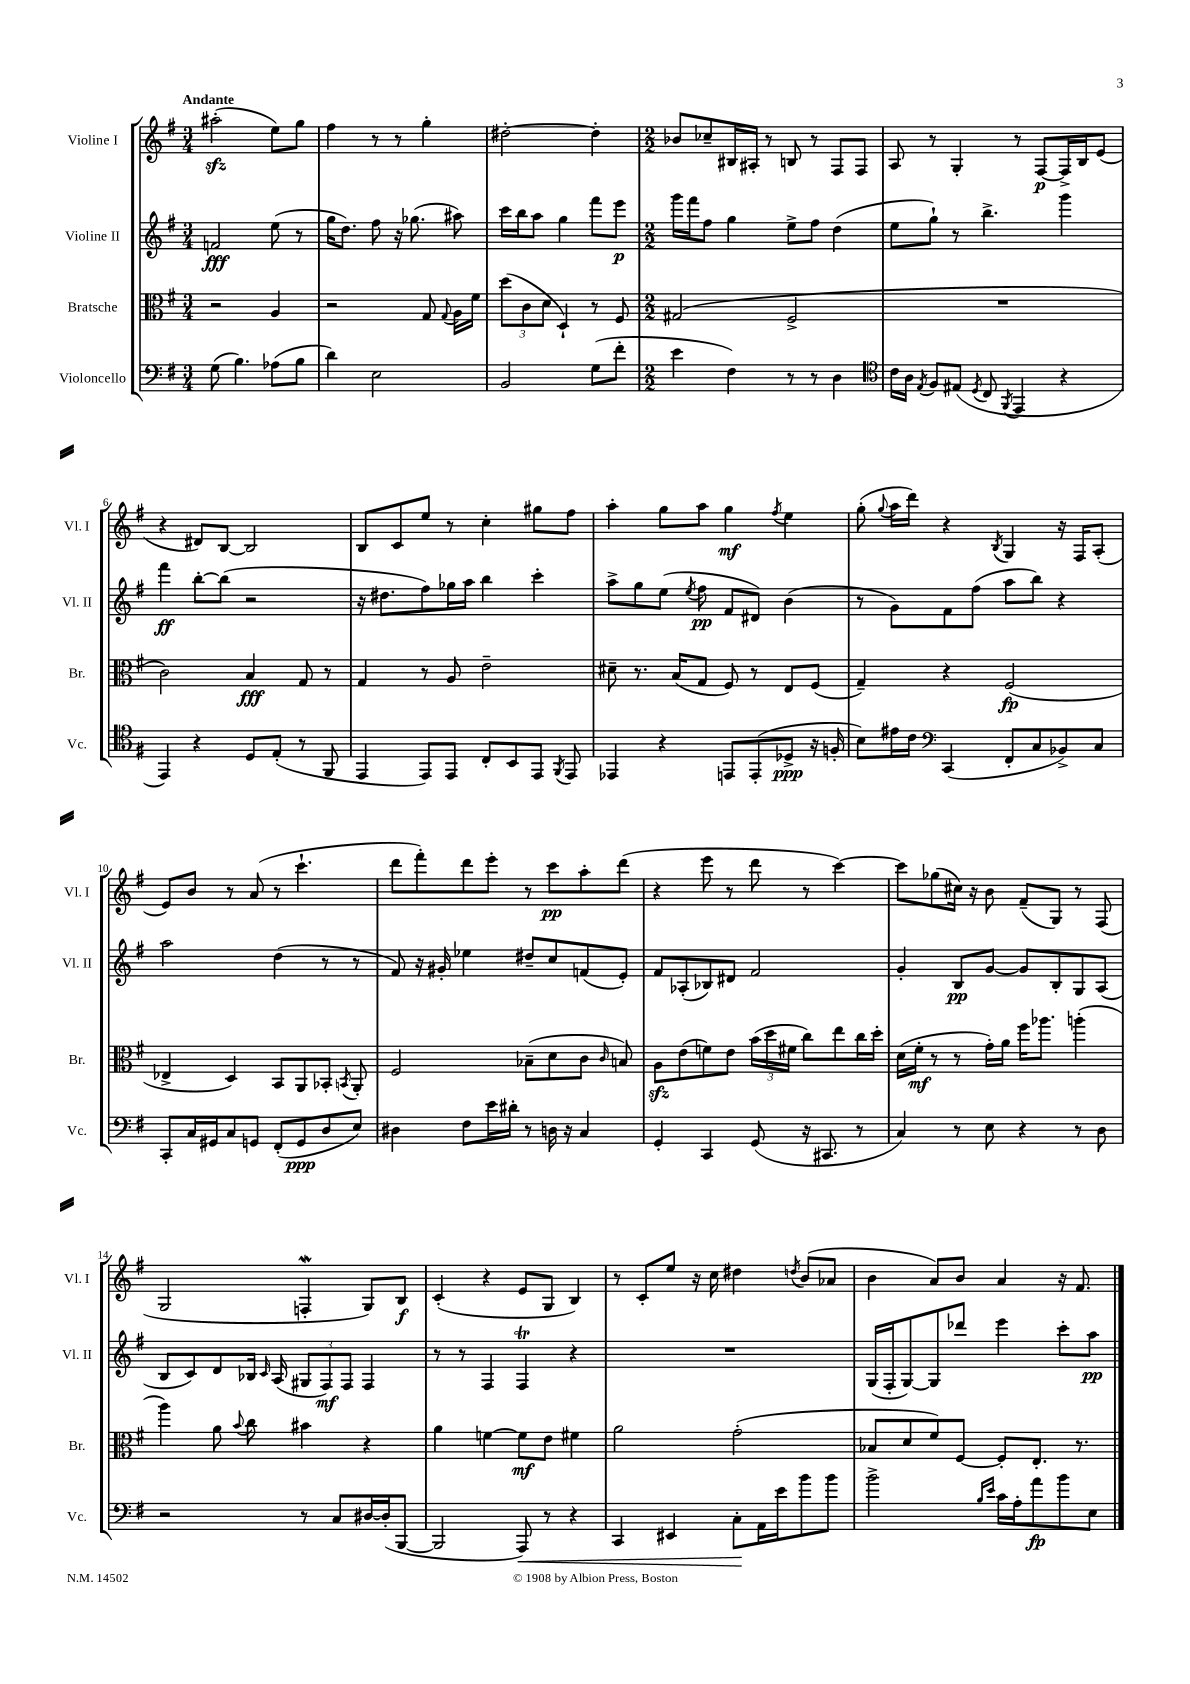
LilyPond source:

<<
\new StaffGroup <<
\new Staff = "s0" \with { instrumentName = "Violine I" shortInstrumentName = "Vl. I" } {
    \clef treble \key g \major \numericTimeSignature \time 3/4 \tempo "Andante"
    \autoBeamOff ais''2-.\sfz( e''8[) g''8] |
    fis''4 r8 r8 g''4-. |
    dis''2~-. dis''4-. |
    \numericTimeSignature \time 2/2 bes'8[ ces''8-- bis16 ais16]-. r8 b8 r8 fis8[ fis8] |
    a8 r8 g4-. r8 fis8[~\p fis16-> b16 e'8]( |
    r4 dis'8[) b8]~ b2 |
    b8[ c'8 e''8] r8 c''4-. gis''8[ fis''8] |
    a''4-. g''8[ a''8] g''4\mf \acciaccatura { fis''8 } e''4 |
    g''8-.( \appoggiatura { g''8 } a''16[ d'''16]) r4 \acciaccatura { b8 } g4 r16 fis16[ a8]-.( |
    e'8[) b'8] r8 a'8( r8 c'''4.-! |
    d'''8[ fis'''8-.) d'''8 e'''8]-. r8 c'''8[\pp a''8-. d'''8]( |
    r4 e'''8 r8 d'''8 r8 c'''4~) |
    c'''8[ ges''8( cis''16]) r16 b'8 fis'8[--( g8]) r8 fis8( |
    g2 f4-.\mordent g8[) b8]\f |
    c'4-.( r4 e'8[ g8] b4) |
    r8 c'8[-. e''8] r16 c''16 dis''4 \acciaccatura { d''8 } b'8[( aes'8] |
    b'4 a'8[) b'8] a'4 r16 fis'8. \bar "|." |
}
\new Staff = "s1" \with { instrumentName = "Violine II" shortInstrumentName = "Vl. II" } {
    \clef treble \key g \major \numericTimeSignature \time 3/4
    \autoBeamOff f'2\fff e''8( r8 |
    g''16[ d''8.]) fis''8 r16 ges''8.( ais''8) |
    c'''16[ b''16 a''8] g''4 fis'''8[ e'''8]\p |
    \numericTimeSignature \time 2/2 g'''16[ fis'''16 fis''8] g''4 e''8[-> fis''8] d''4( |
    e''8[ g''8]-!) r8 b''4.-> g'''4 |
    fis'''4\ff b''8[~-. b''8]( r2 |
    r16 dis''8.[ fis''8) ges''16 a''16] b''4 c'''4-. |
    a''8[-> g''8 e''8]( \acciaccatura { e''8 } fis''8\pp fis'8[ dis'8]) b'4( |
    r8 g'8[) fis'8 fis''8]( a''8[ b''8]) r4 |
    a''2 d''4( r8 r8 |
    fis'8) r16 gis'16-. ees''4 dis''8[-- c''8 f'8( e'8]-.) |
    fis'8[ aes8-.( bes8) dis'8] fis'2 |
    g'4-. b8[\pp g'8]~ g'8[ b8-. g8 a8]( |
    b8[ c'8) d'8 bes16] \grace { c'16 } a16( \tuplet 3/2 { gis8[ fis8\mf) fis8] } fis4 |
    r8 r8 fis4 fis4\trill r4 |
    R1 |
    g16[( fis16-. g8~) g8 des'''8] e'''4 c'''8[-. a''8]\pp \bar "|." |
}
\new Staff = "s2" \with { instrumentName = "Bratsche" shortInstrumentName = "Br." } {
    \clef alto \key g \major \numericTimeSignature \time 3/4
    \autoBeamOff r2 a4 |
    r2 g8 \appoggiatura { g8 } a16[ fis'16] |
    \tuplet 3/2 { d''8[( c'8 d'8] } d4-!) r8 fis8 |
    \numericTimeSignature \time 2/2 gis2( fis2-> |
    R1 |
    c'2) b4\fff g8 r8 |
    g4 r8 a8 e'2-- |
    dis'8-- r8. b16[( g8] fis8) r8 e8[ fis8]( |
    g4--) r4 fis2\fp( |
    ees4-> d4) b,8[ a,8 bes,8]-. \acciaccatura { b,8 } a,8-. |
    fis2 bes8[--( d'8 c'8] \grace { c'16 } b8) |
    a8[\sfz e'8( f'8) e'8] \tuplet 3/2 { b'16[( d''16 fis'16] } c''8[) e''8 c''16 d''16]-. |
    d'16[( fis'16]-.\mf r8 r8 g'16[-.) a'16] fis''16[ aes''8.] a''4-.( |
    a''4) a'8 \appoggiatura { b'8 } c''8 bis'4 r4 |
    a'4 f'4~ f'8[\mf e'8] fis'4 |
    a'2 g'2-.( |
    bes8[ d'8 fis'8) fis8]~ fis8[-. e8.]-. r8. \bar "|." |
}
\new Staff = "s3" \with { instrumentName = "Violoncello" shortInstrumentName = "Vc." } {
    \clef bass \key g \major \numericTimeSignature \time 3/4
    \autoBeamOff g8( b4.) aes8[( b8] |
    d'4) e2 |
    b,2 g8[( fis'8]-. |
    \numericTimeSignature \time 2/2 e'4 fis4) r8 r8 d4 |
    \clef tenor c'16[ a16] \acciaccatura { e8 } fis8[ eis8]( \acciaccatura { d8 } c8 \acciaccatura { fis,8 } e,4 r4 |
    e,4) r4 d8[ e8]-.( r8 fis,8 |
    e,4 e,8[) e,8] c8[-. b,8 e,8] \acciaccatura { fis,8 } e,8 |
    ees,4 r4 e,8[ e,8-.( des8]->\ppp r16 f16-. |
    b8[) eis'16 c'16] \clef bass c,4( fis,8[-. c8 bes,8->) c8] |
    c,8[-. c16 gis,16 c8 g,8] fis,8[-.( g,8\ppp d8 e8]) |
    dis4 fis8[ e'16 dis'16]-. r8 d16 r16 c4 |
    g,4-. c,4 g,8( r16 cis,8. r8 |
    c4) r8 e8 r4 r8 d8 |
    r2 r8 c8[ dis16~ dis16-.( b,,8]~ |
    b,,2 a,,8\<) r8 r4 |
    c,4 eis,4 c8[-.\! a,16 e'16 b'8 b'8] |
    b'2-> \grace { b16[ e'16] } c'16[ a16-. a'8\fp b'8 e8] \bar "|." |
}
>>
>>
